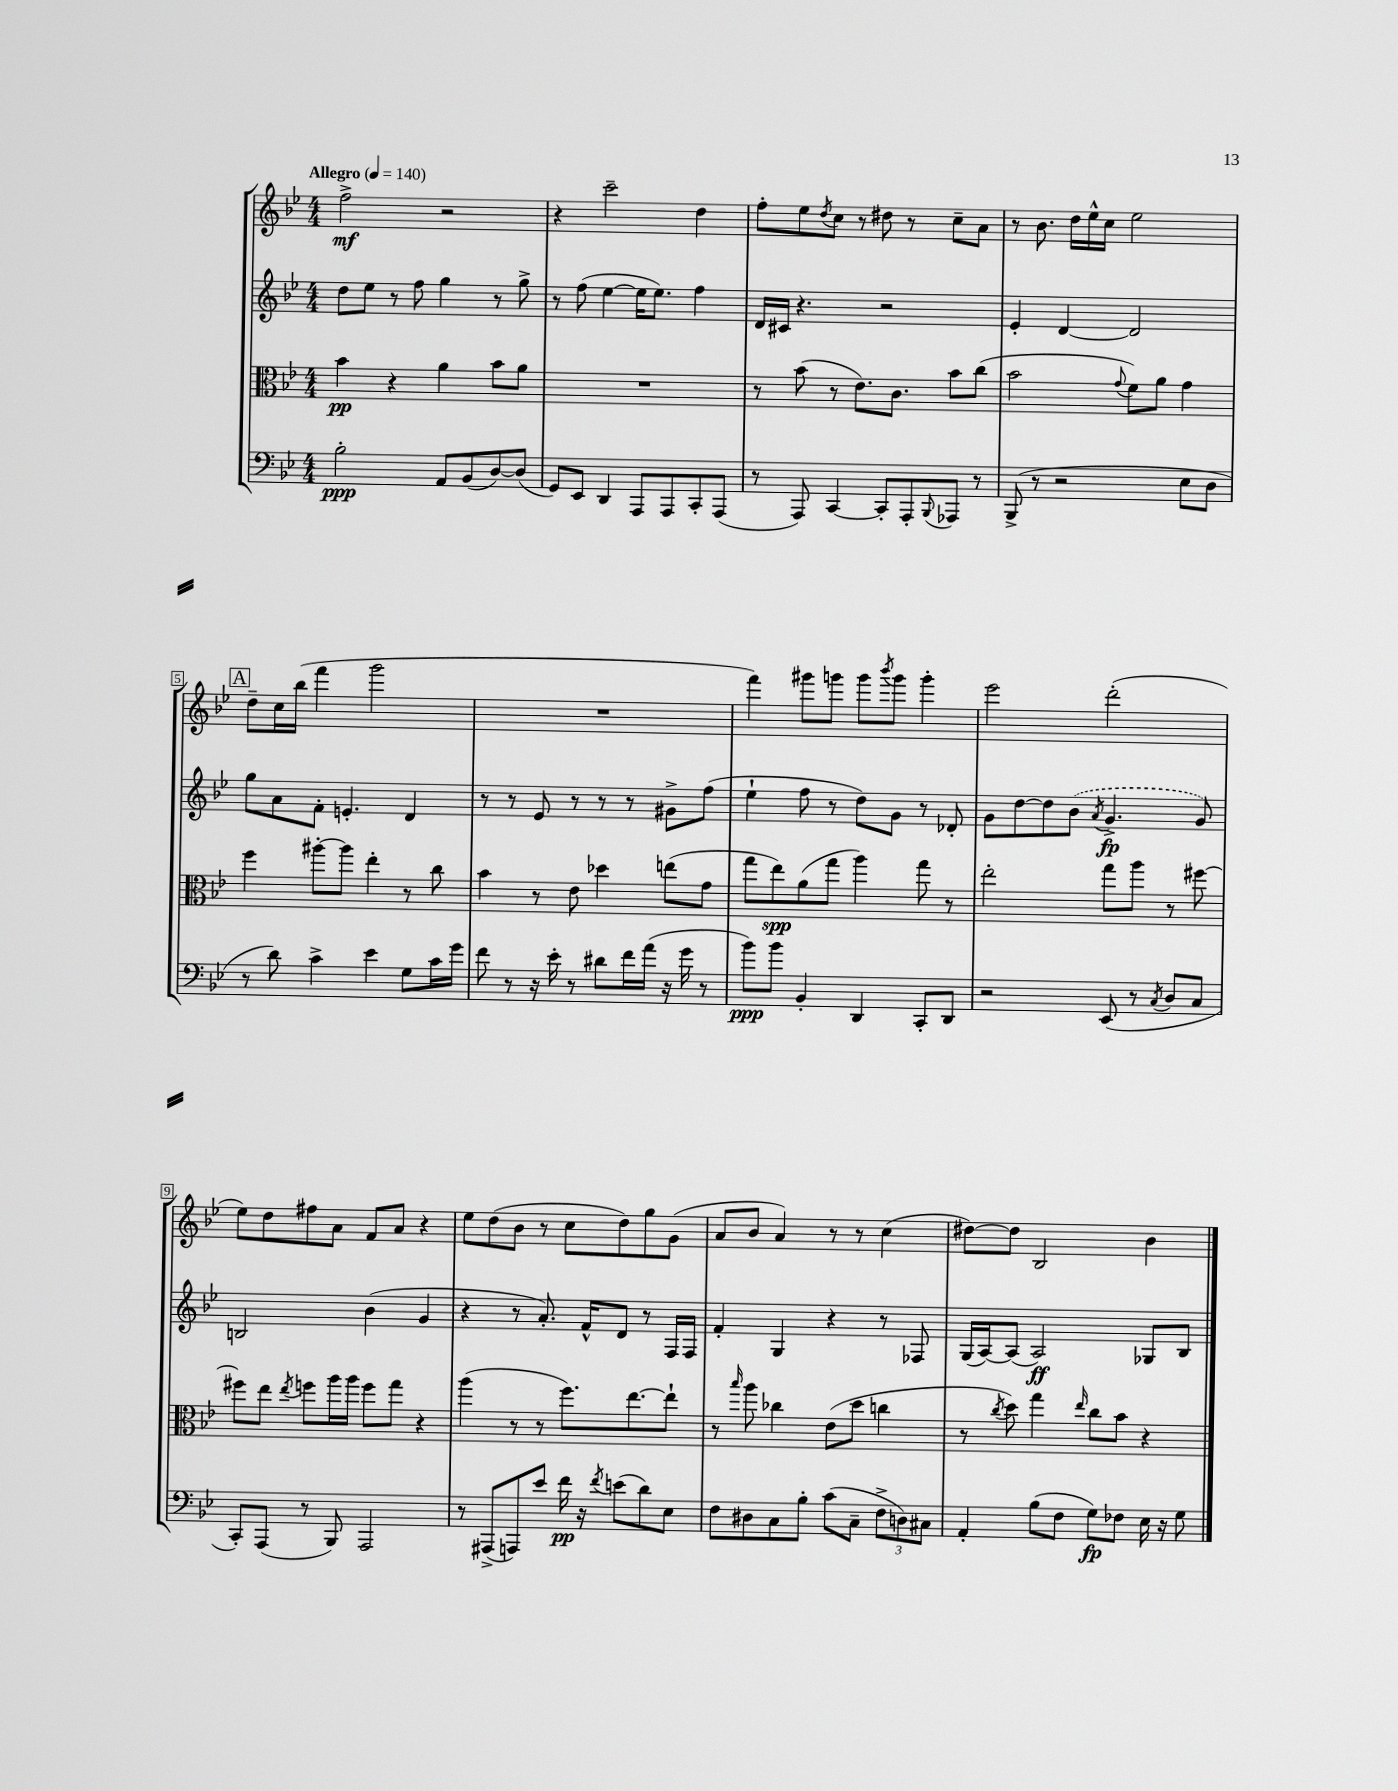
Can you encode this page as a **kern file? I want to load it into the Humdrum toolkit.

**kern	**kern	**kern	**kern
*staff4	*staff3	*staff2	*staff1
*clefF4	*clefC3	*clefG2	*clefG2
*k[b-e-]	*k[b-e-]	*k[b-e-]	*k[b-e-]
*M4/4	*M4/4	*M4/4	*M4/4
*MM140	*MM140	*MM140	*MM140
2B-'	4b-	8dd	2ff^
.	.	8ee-	.
.	4r	8r	.
.	.	8ff	.
8AA	4a	4gg	2r
(8BB-	.	.	.
[8D)	8b-	8r	.
(8D]	8a	8gg^	.
=	=	=	=
8GG)	1r	8r	4r
8EE-	.	(8ff	.
4DD	.	[4ee-	2ccc~
8AAA	.	16ee-]	.
.	.	8.ee-)	.
8AAA	.	.	.
8CC'	.	4ff	4dd
(8AAA	.	.	.
=	=	=	=
8r	8r	16d	8ff'
.	.	16c#	.
8AAA)	(8b-	4.r	8ee-
.	.	.	8qdd
[4CC	8r	.	8cc
.	8.e-)	.	8r
8CC']	.	2r	8dd#
.	8.c	.	.
8AAA'	.	.	8r
8qqBBB-	.	.	.
8AAA-	8b-	.	8cc~
8r	(8cc	.	8a
=	=	=	=
(8BBB-^	2b-	4e-'	8r
8r	.	.	8.b-
2r	.	[4d	.
.	.	.	16dd
.	.	.	16ee-^^
.	.	.	16cc
.	8qqg	.	.
.	8f)	2d]	2ee-
.	8a	.	.
8E-	4g	.	.
8D	.	.	.
=	=	=	=
8r	4ff	8gg	8dd~
8d)	.	8a	16cc
.	.	.	(16bb-
4c^	[8aa#'	8f'	4fff
.	8aa#]	4.e'	.
4e-	4ee-'	.	2ggg
8G	8r	4d	.
16c	8cc	.	.
16g	.	.	.
=	=	=	=
8f	4b-	8r	1r
8r	.	8r	.
16r	8r	8e-	.
16e-'	.	.	.
8r	8e-	8r	.
8d#	4dd-	8r	.
16f	.	8r	.
(16a	.	.	.
16r	(8ee	8g#^	.
16g	.	.	.
8r	8g	(8ff	.
=	=	=	=
8b-)	8gg	4ee-`	4fff)
8b-	8ee-)	.	.
4BB-'	(8a	8ff	8ggg#
.	8gg	8r	8ggg
4DD	4aa)	8dd)	8ggg
.	.	.	8qbbb-
.	.	8g	8ggg
8CC'	8gg	8r	4ggg'
8DD	8r	8d-'	.
=	=	=	=
2r	2ee-'	8g	2eee-
.	.	[8dd	.
.	.	8dd]	.
.	.	(8b-	.
.	.	8qa	.
(8EE-	8gg	4.g^	(2ddd'
8r	8aa	.	.
8qC	.	.	.
8D	8r	.	.
8C	[8ff#	8g)	.
=	=	=	=
8CC')	8ff#]	2B	8ee-)
(8AAA	8ee-	.	8dd
.	8qee-	.	.
8r	8ff	.	8ff#
8BBB-)	16aa	.	8a
.	16aa	.	.
2AAA	8ff	(4b-	8f
.	8gg	.	8a
.	4r	4g	4r
=	=	=	=
8r	(4aa	4r	8ee-
(8AAA#^	.	.	(8dd
8AAA)	8r	8r	8b-
8e-	8r	8.a')	8r
16f	8.ff)	.	8cc
16r	.	16f^^	.
8qf	.	.	.
(8e	.	8d	8dd)
.	[8.ee-	.	.
8d)	.	8r	8gg
8E-	8ee-`]	16F	(8g
.	.	16F	.
=	=	=	=
8F	8r	4f'	8a
.	16qqbb-	.	.
8D#	8aa	.	8b-
8C	4cc-	4G	4a)
8B-'	.	.	.
(8c	(8e-	4r	8r
8C~	8dd	.	8r
12F^	4cc	8r	(4cc
12D)	.	.	.
.	.	8F-	.
12C#	.	.	.
=	=	=	=
4AA'	8r	(16G	[8dd#)
.	.	[16A)	.
.	8qcc	.	.
.	8dd)	(8A]	8dd#]
(8B-	4gg	2A)	2B-
8F	.	.	.
.	16qqee-	.	.
8G)	8cc	.	.
8F-	8b-	.	.
16E-	4r	8G-	4b-
16r	.	.	.
8G	.	8B-	.
==	==	==	==
*-	*-	*-	*-
